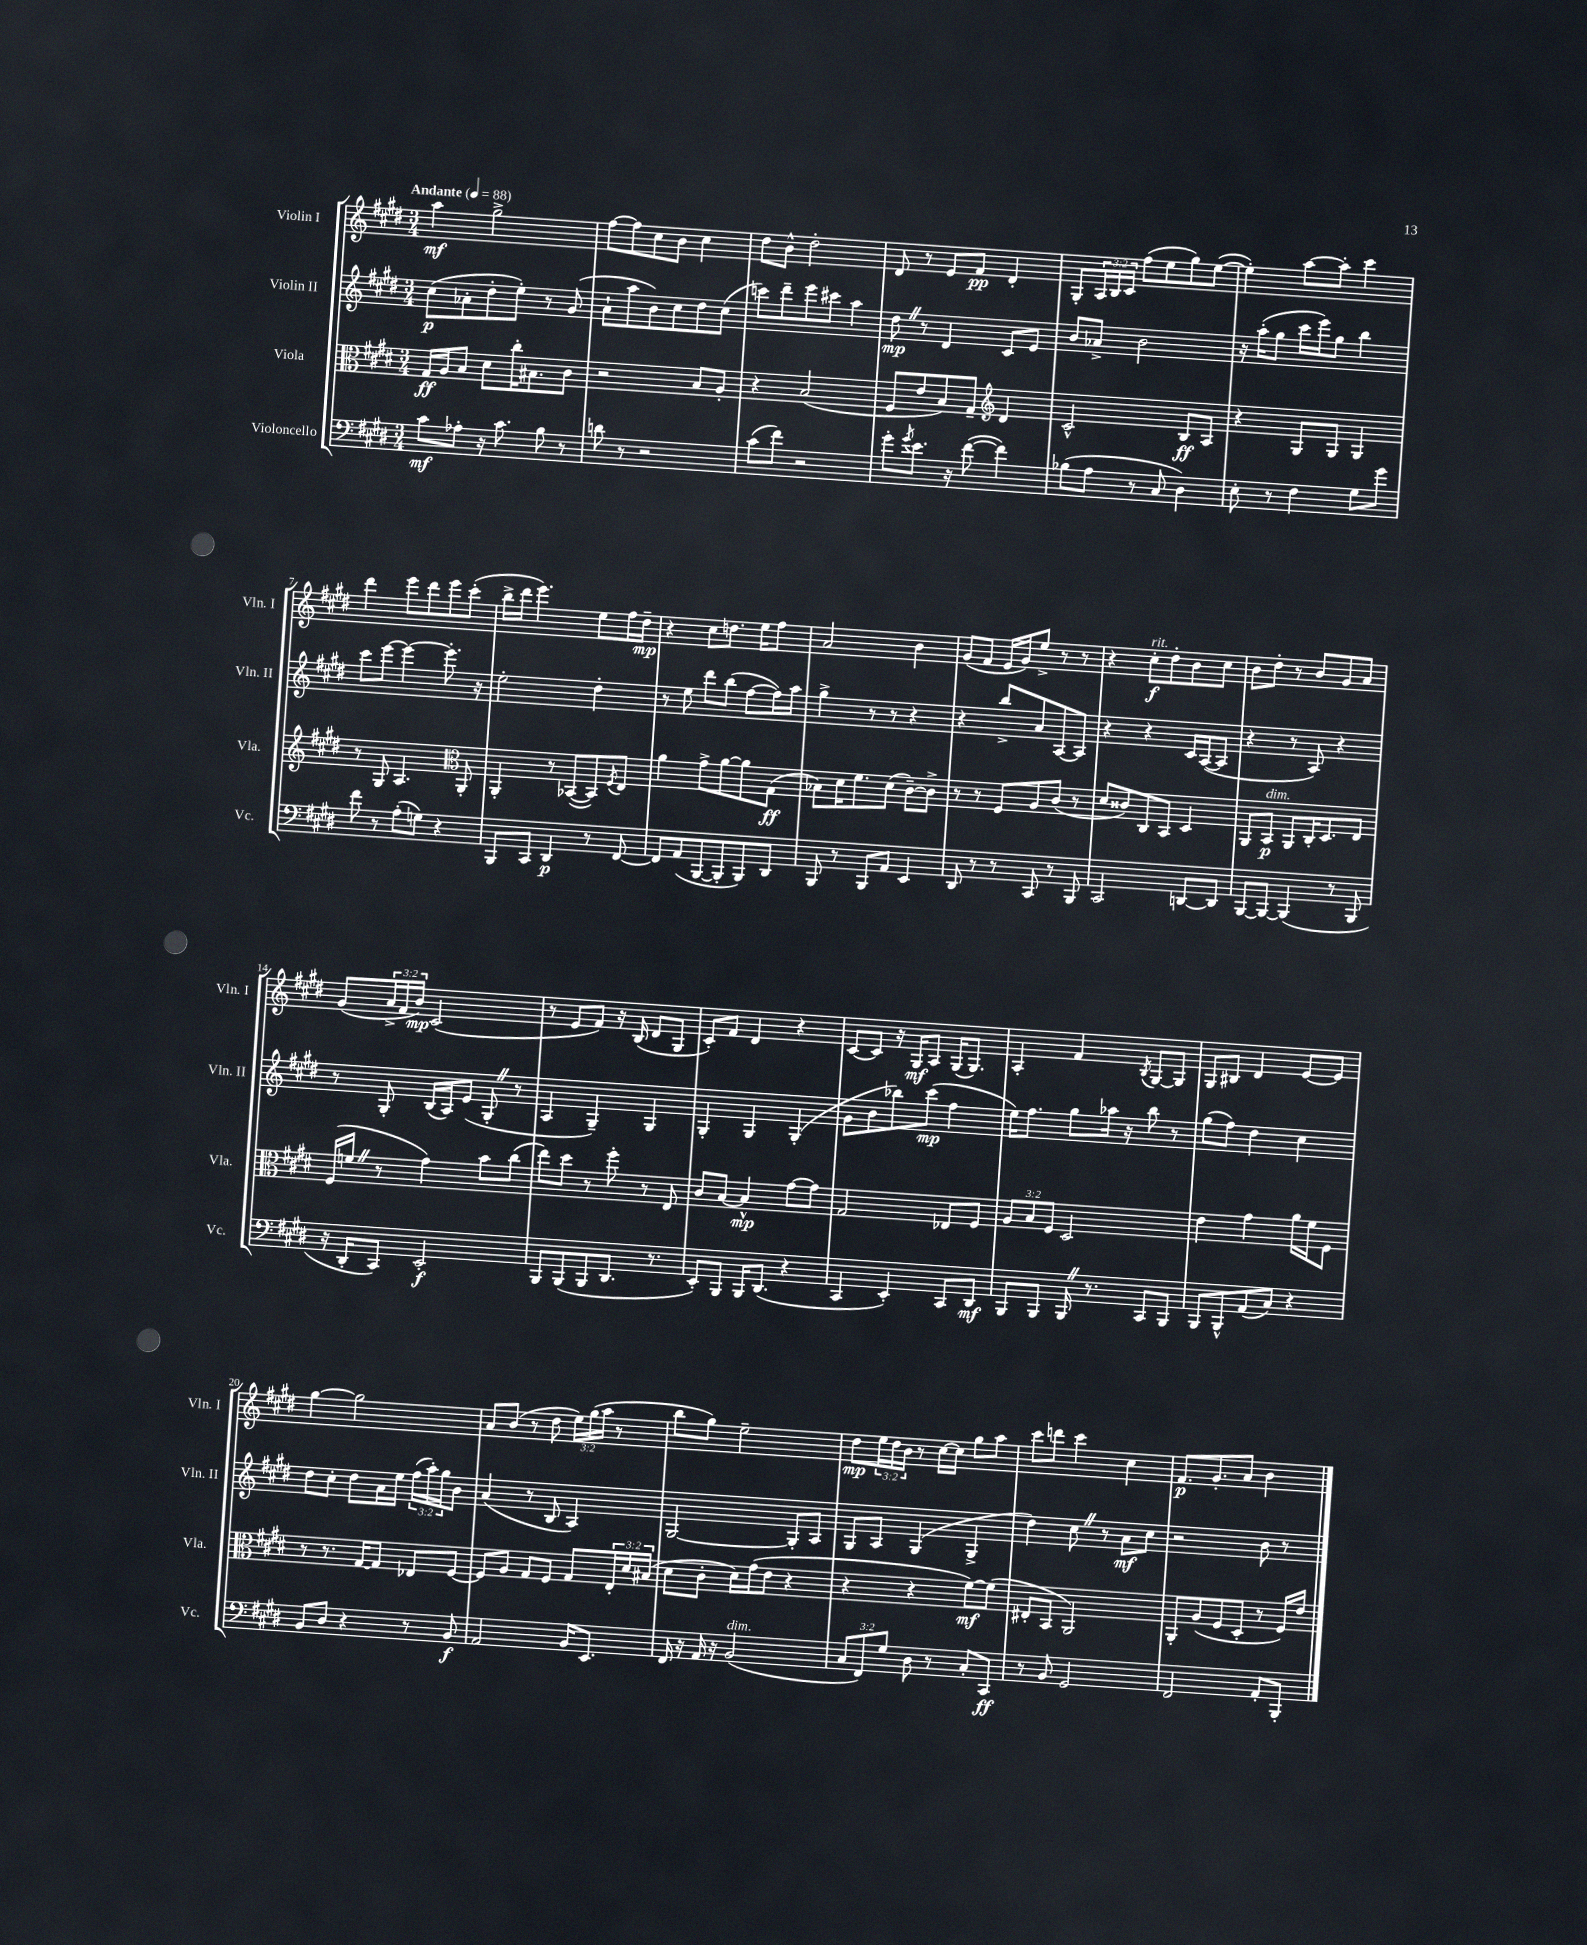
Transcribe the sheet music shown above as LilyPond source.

<<
\new StaffGroup <<
\new Staff = "s0" \with { instrumentName = "Violin I" shortInstrumentName = "Vln. I" } {
    \clef treble \key e \major \numericTimeSignature \time 3/4 \override Staff.TupletNumber.text = #tuplet-number::calc-fraction-text \tempo "Andante" 4 = 88
    a''4\mf gis''2-> |
    fis''8~ fis''8 cis''8 b'8 cis''4 |
    dis''8 b'8-^ dis''2-. |
    dis'8 r8 e'8 fis'8\pp dis'4-. |
    gis8-. \tuplet 3/2 { a16 b16 cis'16 } fis''8( e''8 gis''8) e''8~( |
    e''4-.) a''8~ a''8-. cis'''4 |
    dis'''4 e'''8 dis'''8 e'''8 cis'''8-.( |
    b''16-> dis'''16 e'''4.) e''8 fis''16 dis''16--\mp |
    r4 cis''8 d''8. e''16 fis''8 |
    a'2 b'4 |
    gis'8( fis'8 e'16 gis'16) e''8-> r8 r8 |
    r4 cis''8-.\f^\markup { \italic "rit." } dis''8-. b'8 cis''8 |
    b'8 dis''8-. r8 b'8 gis'8 a'8 |
    gis'8( \tuplet 3/2 { a'16-> fis'16 b'16\mp) } cis'2( |
    r8 e'8 fis'8) r16 b16( dis'8 gis8 |
    cis'8-.) fis'8 dis'4 r4 |
    cis'8~ cis'8 r16 gis16\mf a8 gis16( gis8.) |
    a4-. fis'4 \acciaccatura { b8 } gis8~ gis8 |
    gis8 bis8 dis'4 e'8~ e'8 |
    gis''4~ gis''2 |
    a'8 b'8( r8 dis''8 \tuplet 3/2 { e''16) gis''16( a''16 } r8 |
    b''8 gis''8) e''2-- |
    dis''8\mp \tuplet 3/2 { e''16 dis''16 b'16 } r8 cis''16~ cis''16 gis''8 a''8 |
    cis'''8 d'''8 cis'''4 cis''4 |
    fis'8.\p gis'8.-. a'8 b'4 \bar "|." |
}
\new Staff = "s1" \with { instrumentName = "Violin II" shortInstrumentName = "Vln. II" } {
    \clef treble \key e \major \numericTimeSignature \time 3/4 \override Staff.TupletNumber.text = #tuplet-number::calc-fraction-text
    cis''8\p( aes'8-. dis''8-. e''8-.) r8 gis'8( |
    a'8-! a''8 b'8) cis''8 dis''8 cis''8( |
    c'''8) dis'''8-- e'''8 cis'''8 a''4 |
    dis''8\mp \once \override BreathingSign.text = \markup { \musicglyph "scripts.caesura.straight" } \breathe r8 dis'4 cis'8 e'8 |
    b'8 aes'8-> b'2 |
    r16 a''16-.( gis''8 cis'''16 e'''16) gis''8 b''4 |
    cis'''8 e'''8~ e'''4~ e'''8.-. r16 |
    e''2-. dis''4-. |
    r8 e''8 dis'''8 b''8( fis''8~ fis''16) a''16 |
    gis''4-> r8 r8 r4 |
    r4 b''8-> a'8 a8~ a8 |
    r4 r4 cis'16 a16~( a8 |
    r4 r8 a8) r4 |
    r8 gis8-. b16( a16) e'8( gis8-. \once \override BreathingSign.text = \markup { \musicglyph "scripts.caesura.straight" } \breathe r8 |
    a4 gis4--) gis4 |
    gis4-. gis4 gis4-.( |
    gis'8 b'8 bes''8) cis'''8\mp( fis''4 |
    e''16) fis''8. gis''8 aes''16 r16 b''8 r8 |
    gis''8( fis''8) dis''4 cis''4 |
    dis''8 cis''8-. dis''8 a'16 e''16 \tuplet 3/2 { fis''16( a''16-.) gis''16 } b'8 |
    a'4( r8 b8 a4) |
    gis2~ gis8-. a8 |
    gis8 a8 gis4( gis4-> |
    dis''4) cis''8 \once \override BreathingSign.text = \markup { \musicglyph "scripts.caesura.straight" } \breathe r8 a'8\mf cis''8 |
    r2 b'8 r8 \bar "|." |
}
\new Staff = "s2" \with { instrumentName = "Viola" shortInstrumentName = "Vla." } {
    \clef alto \key e \major \numericTimeSignature \time 3/4 \override Staff.TupletNumber.text = #tuplet-number::calc-fraction-text
    gis16\ff a16 b8 dis'8 cis''16-. bis8. cis'8 |
    r2 b8 a8-. |
    r4 b2( |
    fis8 e'8 b8) gis8-- \clef treble dis'4 |
    cis'2-^ b8\ff a8 |
    r4 gis8 gis8 gis4 |
    r8 gis8 a4. \clef alto a,8-. |
    a,4-. r8 bes,8~( bes,8) \acciaccatura { fis8 } e8 |
    a'4 gis'8-> a'8~ a'8 gis8\ff( |
    bes8) dis'16 fis'8. dis'8( cis'8~--) cis'8-> |
    r8 r8 fis8 a8 cis'8( r8 |
    dis'8 cisis'8) cis8 b,8 dis4 |
    a,8 b,8\p^\markup { \italic "dim." } a,8 cis16-. dis8. e8 |
    fis16( f'16 \once \override BreathingSign.text = \markup { \musicglyph "scripts.caesura.straight" } \breathe r8 gis'4) b'8 cis''8( |
    e''8) dis''8 r8 fis''8-. r8 e8 |
    cis'8 b8~ b4-^\mp gis'8~ gis'8 |
    gis2 ees8 fis8 |
    \tuplet 3/2 { a8 b8 fis8 } dis2 |
    e'4 gis'4 a'16 fis'16 fis8 |
    r8 r8. gis16~ gis8 ees8 fis8~ |
    fis8 a8 gis8 fis8 gis8 \tuplet 3/2 { e16-. dis'16 bis16( } |
    dis'8 cis'8-. dis'16) gis'16( e'8 r4 |
    r4 r4 fis'8~\mf) fis'8( |
    eis8-. b,8 a,2) |
    a,8-. a8( fis8 dis8-. r8 fis16) e'16 \bar "|." |
}
\new Staff = "s3" \with { instrumentName = "Violoncello" shortInstrumentName = "Vc." } {
    \clef bass \key e \major \numericTimeSignature \time 3/4 \override Staff.TupletNumber.text = #tuplet-number::calc-fraction-text
    cis'8\mf aes8-. r16 cis'8. b8 r8 |
    d'8 r8 r2 |
    cis'8( fis'8) r2 |
    gis'8-. \acciaccatura { gis'8 } e'8. r16 fis'8~( fis'4) |
    bes8( a8 r8 cis8 dis4) |
    e8-. r8 fis4 gis8 gis'8 |
    fis'8 r8 a8-.( g8) r4 |
    b,,8 cis,8 dis,4\p r8 fis,8~ |
    fis,8 a,8( b,,8~ b,,8-. b,,8) dis,8 |
    b,,8 r8 b,,8 a,8 e,4 |
    dis,8 r8 r8 cis,8 r8 b,,8 |
    cis,2 d,8~ d,8 |
    b,,8~ b,,8~ b,,4( r8 b,,8 |
    r16 dis,16-. cis,8) e,2-.\f |
    b,,8 b,,8( b,,8 dis,8. r8. |
    e,8-.) b,,8 b,,16 dis,8.( r4 |
    cis,4 e,4-.) cis,8 dis,8\mf |
    b,,8 b,,8 b,,16 \once \override BreathingSign.text = \markup { \musicglyph "scripts.caesura.straight" } \breathe r8. cis,8 b,,8 |
    b,,8 b,,8-^ a,8( cis8) r4 |
    b,8 dis8 r4 r8 b,8\f |
    a,2 b,16 e,8. |
    fis,16 r16 a,16 r16 b,2^\markup { \italic "dim." }( |
    \tuplet 3/2 { cis8 fis,8) gis8 } dis8 r8 cis8-. cis,8\ff |
    r8 b,8 gis,2 |
    fis,2 a,8-. b,,8-. \bar "|." |
}
>>
>>
